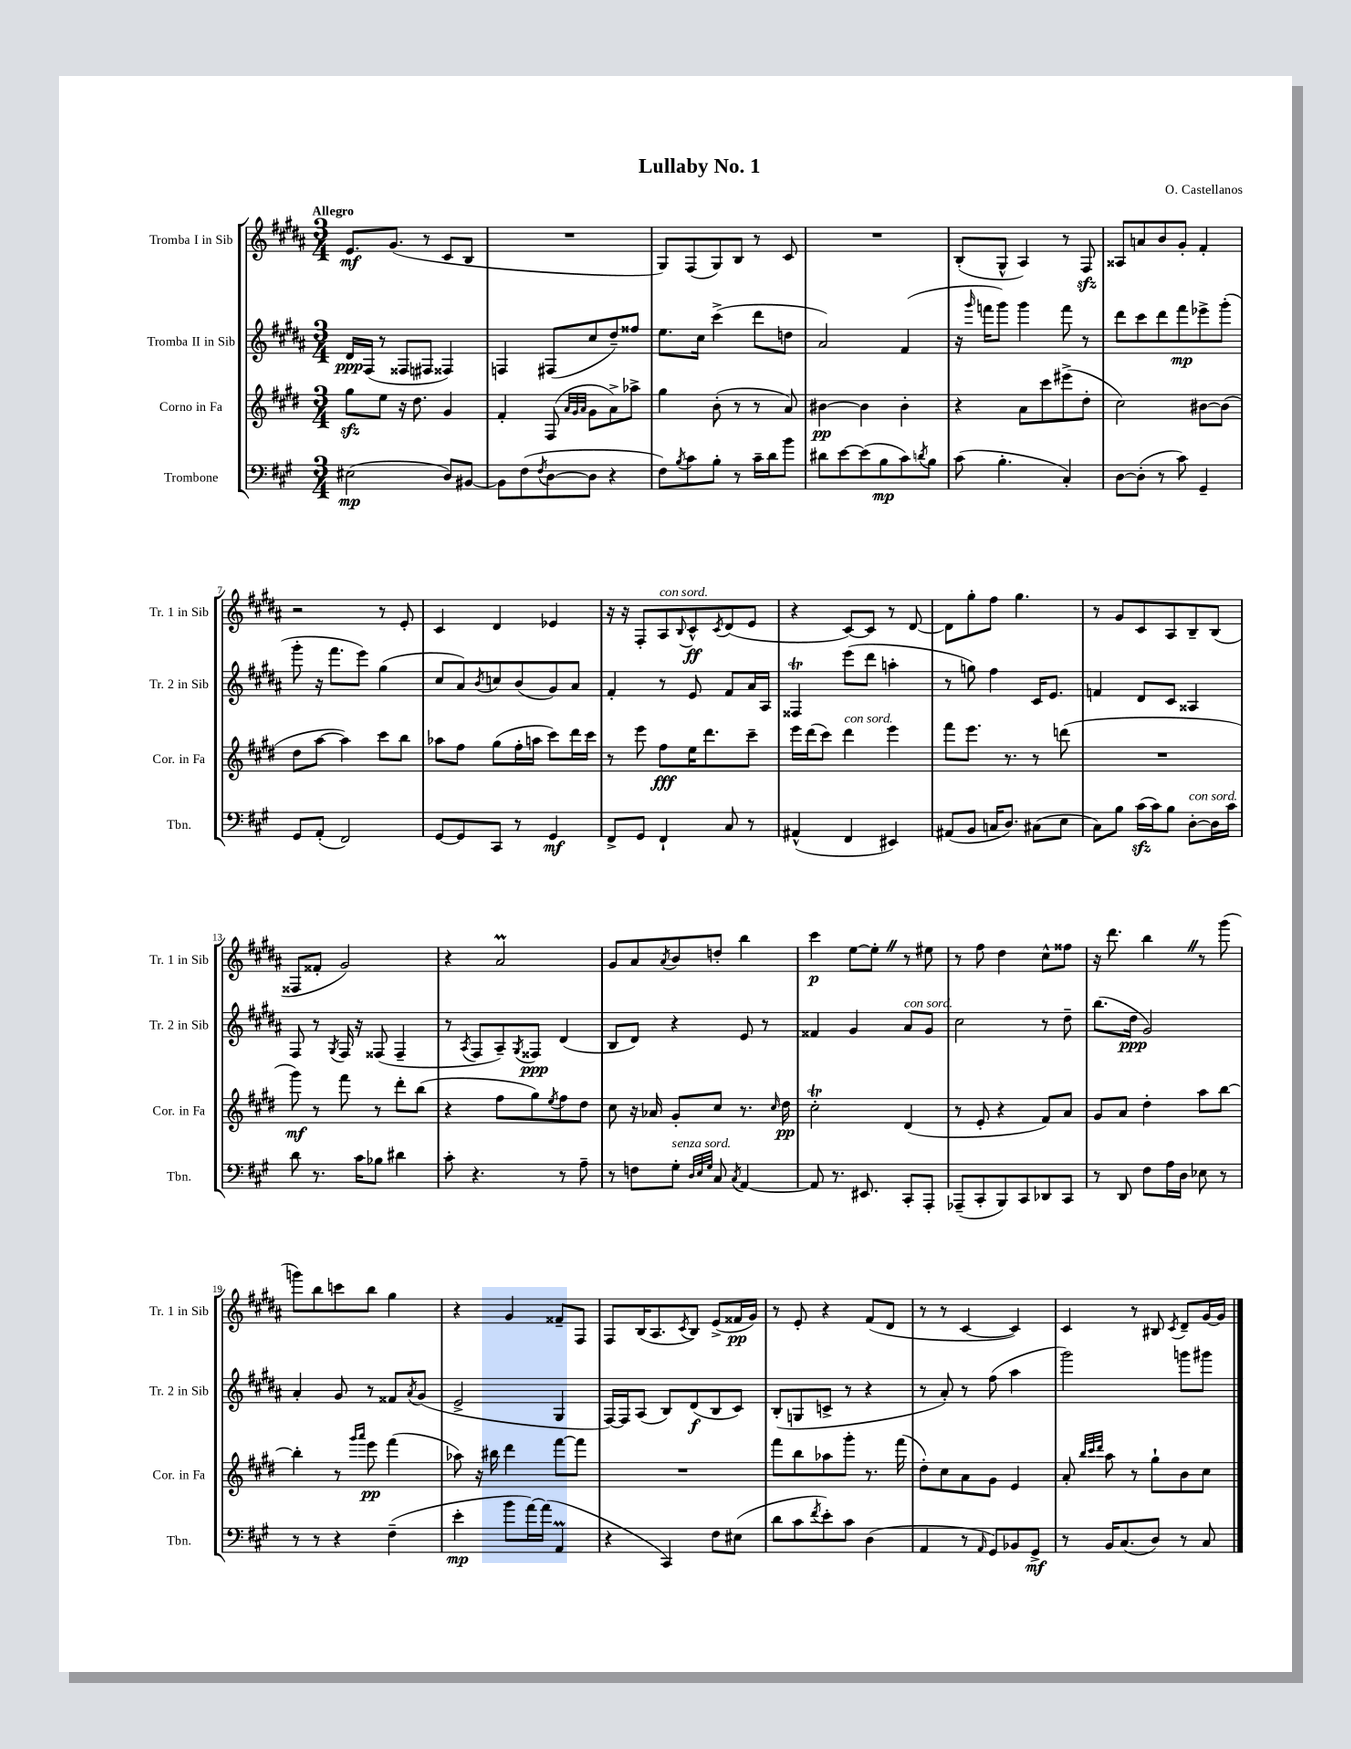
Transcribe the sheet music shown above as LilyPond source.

\header { title = "Lullaby No. 1" composer = "O. Castellanos" }
<<
\new StaffGroup <<
\new Staff = "s0" \with { instrumentName = "Tromba I in Sib" shortInstrumentName = "Tr. 1 in Sib" } {
    \clef treble \key b \major \numericTimeSignature \time 3/4 \tempo "Allegro"
    e'8.\mf gis'8.( r8 cis'8 b8 |
    R2. |
    gis8) fis8( gis8) b8 r8 cis'8 |
    R2. |
    b8-.( gis8-^ ais4) r8 fis8\sfz |
    aisis8 a'8 b'8 gis'8-. fis'4-. |
    r2 r8 e'8-. |
    cis'4 dis'4 ees'4 |
    r16 r16 fis8-. ais8^\markup { \italic "con sord." } \appoggiatura { b8 } cis'8-^\ff \acciaccatura { cis'8 } dis'8( e'8 |
    r4 cis'8~) cis'8 r8 dis'8~ |
    dis'8 gis''8-. fis''8 gis''4. |
    r8 gis'8 cis'8 ais8 b8-- b8( |
    fisis8 fisis'8-. gis'2) |
    r4 ais'2\prall |
    gis'8 ais'8 \acciaccatura { ais'8 } b'8 d''8-. b''4 |
    cis'''4\p e''8~ e''8-. \once \override BreathingSign.text = \markup { \musicglyph "scripts.caesura.straight" } \breathe r8 eis''8 |
    r8 fis''8 dis''4 cis''8-^ fisis''8 |
    r16 dis'''8. b''4 \once \override BreathingSign.text = \markup { \musicglyph "scripts.caesura.straight" } \breathe r8 gis'''8( |
    g'''8) b''8 c'''8 b''8 gis''4 |
    r4 gis'4 fisis'8-- fis8 |
    fis8 b16( ais8. \acciaccatura { cis'8 } b8) e'8->( fisis'16\pp gis'16) |
    r8 e'8-. r4 fis'8( dis'8 |
    r8 r8 cis'4~ cis'4) |
    cis'4 r8 bis8 \acciaccatura { cis'8 } dis'8-- gis'16~ gis'16 \bar "|." |
}
\new Staff = "s1" \with { instrumentName = "Tromba II in Sib" shortInstrumentName = "Tr. 2 in Sib" } {
    \clef treble \key b \major \numericTimeSignature \time 3/4
    dis'16\ppp fis16( r8 fisis8 fis8 fisis4) |
    f4 fis8( cis''8 dis''8--) fisis''8 |
    e''8. cis''16 cis'''4->( dis'''8 d''8 |
    ais'2) fis'4( |
    r16 \grace { gis'''16 } f'''16 gis'''8) gis'''4 f'''8 r8 |
    dis'''8 cis'''8 dis'''8 fis'''8\mp ees'''8-> gis'''8-.( |
    gis'''8-. r16 fis'''8. e'''8) gis''4( |
    cis''8 ais'8) \acciaccatura { b'8 } c''8 b'8( gis'8) ais'8 |
    fis'4-. r8 e'8 fis'8 ais'16 ais16 |
    fisis4\trill e'''8( dis'''8 a''4-. |
    r8 g''8) fis''4 cis'16 e'8. |
    f'4 dis'8 cis'8 aisis4 |
    fis8 r8 \acciaccatura { gis8 } fis16 r16 fisis8( fisis4-- |
    r8 \acciaccatura { ais8 } fis8 ais8--) \acciaccatura { gis8 } fisis8\ppp dis'4( |
    b8 dis'8) r4 e'8 r8 |
    fisis'4 gis'4 ais'8^\markup { \italic "con sord." } gis'8 |
    cis''2 r8 dis''8-- |
    b''8.( dis''16\ppp gis'2) |
    ais'4-. gis'8 r8 fisis'8 \acciaccatura { ais'8 } gis'8( |
    e'2-> gis4 |
    fis16~) fis16 ais8( b8) dis'8\f( b8 cis'8) |
    b8-.( g8 c'8-> r8 r4 |
    r8 ais'8-.) r8 fis''8( ais''4 |
    gis'''2) g'''8 gis'''8 \bar "|." |
}
\new Staff = "s2" \with { instrumentName = "Corno in Fa" shortInstrumentName = "Cor. in Fa" } {
    \clef treble \key e \major \numericTimeSignature \time 3/4
    gis''8\sfz e''8 r16 dis''8. gis'4 |
    fis'4-. fis8( \grace { a'32 gis'32 a'32 } gis'8 a'8->) aes''8-> |
    gis''4 b'8-.( r8 r8 a'8) |
    bis'4~\pp bis'4 bis'4-. |
    r4 a'8 cis'''8 eis'''8->( dis''8-. |
    cis''2) bis'8~ bis'8( |
    dis''8 a''8~ a''4) cis'''8 b''8 |
    aes''8 fis''8 gis''8( fis''16-. a''16 cis'''8) dis'''16 cis'''16 |
    r8 e'''8 fis''8\fff e''16 dis'''8. cis'''8-- |
    e'''16 dis'''16( cis'''8) dis'''4^\markup { \italic "con sord." } e'''4 |
    fis'''8 e'''8. r8. r8 d'''8( |
    R2. |
    gis'''8\mf) r8 fis'''8 r8 dis'''8-. b''8( |
    r4 fis''8 gis''8) \acciaccatura { e''8 } fis''8 dis''8 |
    cis''8 r16 aes'16 gis'8-. cis''8 r8. \grace { cis''16 } dis''16\pp |
    cis''2-.\trill dis'4( |
    r8 e'8-. r4 fis'8) a'8 |
    gis'8 a'8 dis''4-. a''8 b''8~ |
    b''4-. r8 \grace { gis'''16 a'''16 } e'''8\pp fis'''4( |
    aes''8) r16 bis''16 dis'''4 fis'''8~ fis'''8 |
    R2. |
    fis'''8 b''8 aes''8 gis'''8-. r8. fis'''16( |
    dis''8-.) cis''8 a'8 gis'8 e'4 |
    a'8-. \grace { b''32 cis'''32 dis'''32 } a''8 r8 gis''8-! b'8 cis''8 \bar "|." |
}
\new Staff = "s3" \with { instrumentName = "Trombone" shortInstrumentName = "Tbn." } {
    \clef bass \key a \major \numericTimeSignature \time 3/4
    eis2\mp( d8) bis,8~ |
    bis,8 fis8( \acciaccatura { fis8 } d8~ d8 r4 |
    fis8) \acciaccatura { b8 } cis'8 b8-. r8 cis'16-- d'16 b'8 |
    dis'8 e'8~ e'8( b8\mp cis'8) \acciaccatura { d'8 } b8 |
    cis'8( b4.-. cis4-.) |
    d8~ d8-.( r8 cis'8) gis,4-- |
    gis,8 a,8-.( fis,2) |
    gis,8~ gis,8 cis,8 r8 gis,4\mf |
    fis,8-> gis,8 fis,4-! cis8 r8 |
    ais,4-^( fis,4 eis,4) |
    ais,8( b,8 c16 d8.) cis8( e8 |
    cis8) b8 cis'16\sfz( cis'16) b8 d8~-.^\markup { \italic "con sord." } d16 cis'16 |
    d'8 r8. cis'16 bes8 dis'4 |
    cis'8-. r4. r8 a8-- |
    r8 f8 gis8-.^\markup { \italic "senza sord." } \grace { d32 e32 gis32 } cis8 \acciaccatura { cis8 } a,4~ |
    a,8 r8. eis,8. cis,8-. a,,8-. |
    aes,,8--( cis,8-. b,,8) cis,8 des,8 cis,8 |
    r8 d,8 fis8 a16 d16 ees8 r8 |
    r8 r8 r4 fis4--( |
    e'4-.\mp b'8 a'16~) a'16( a,4\prall |
    r4 cis,4) fis8 eis8( |
    d'8 cis'8 \acciaccatura { fis'8 } e'8-.) cis'8 d4( |
    a,4 r8 \grace { a,16 } gis,8) bes,8 gis,8->\mf |
    r8 b,16 cis8.( d8) r8 cis8 \bar "|." |
}
>>
>>
